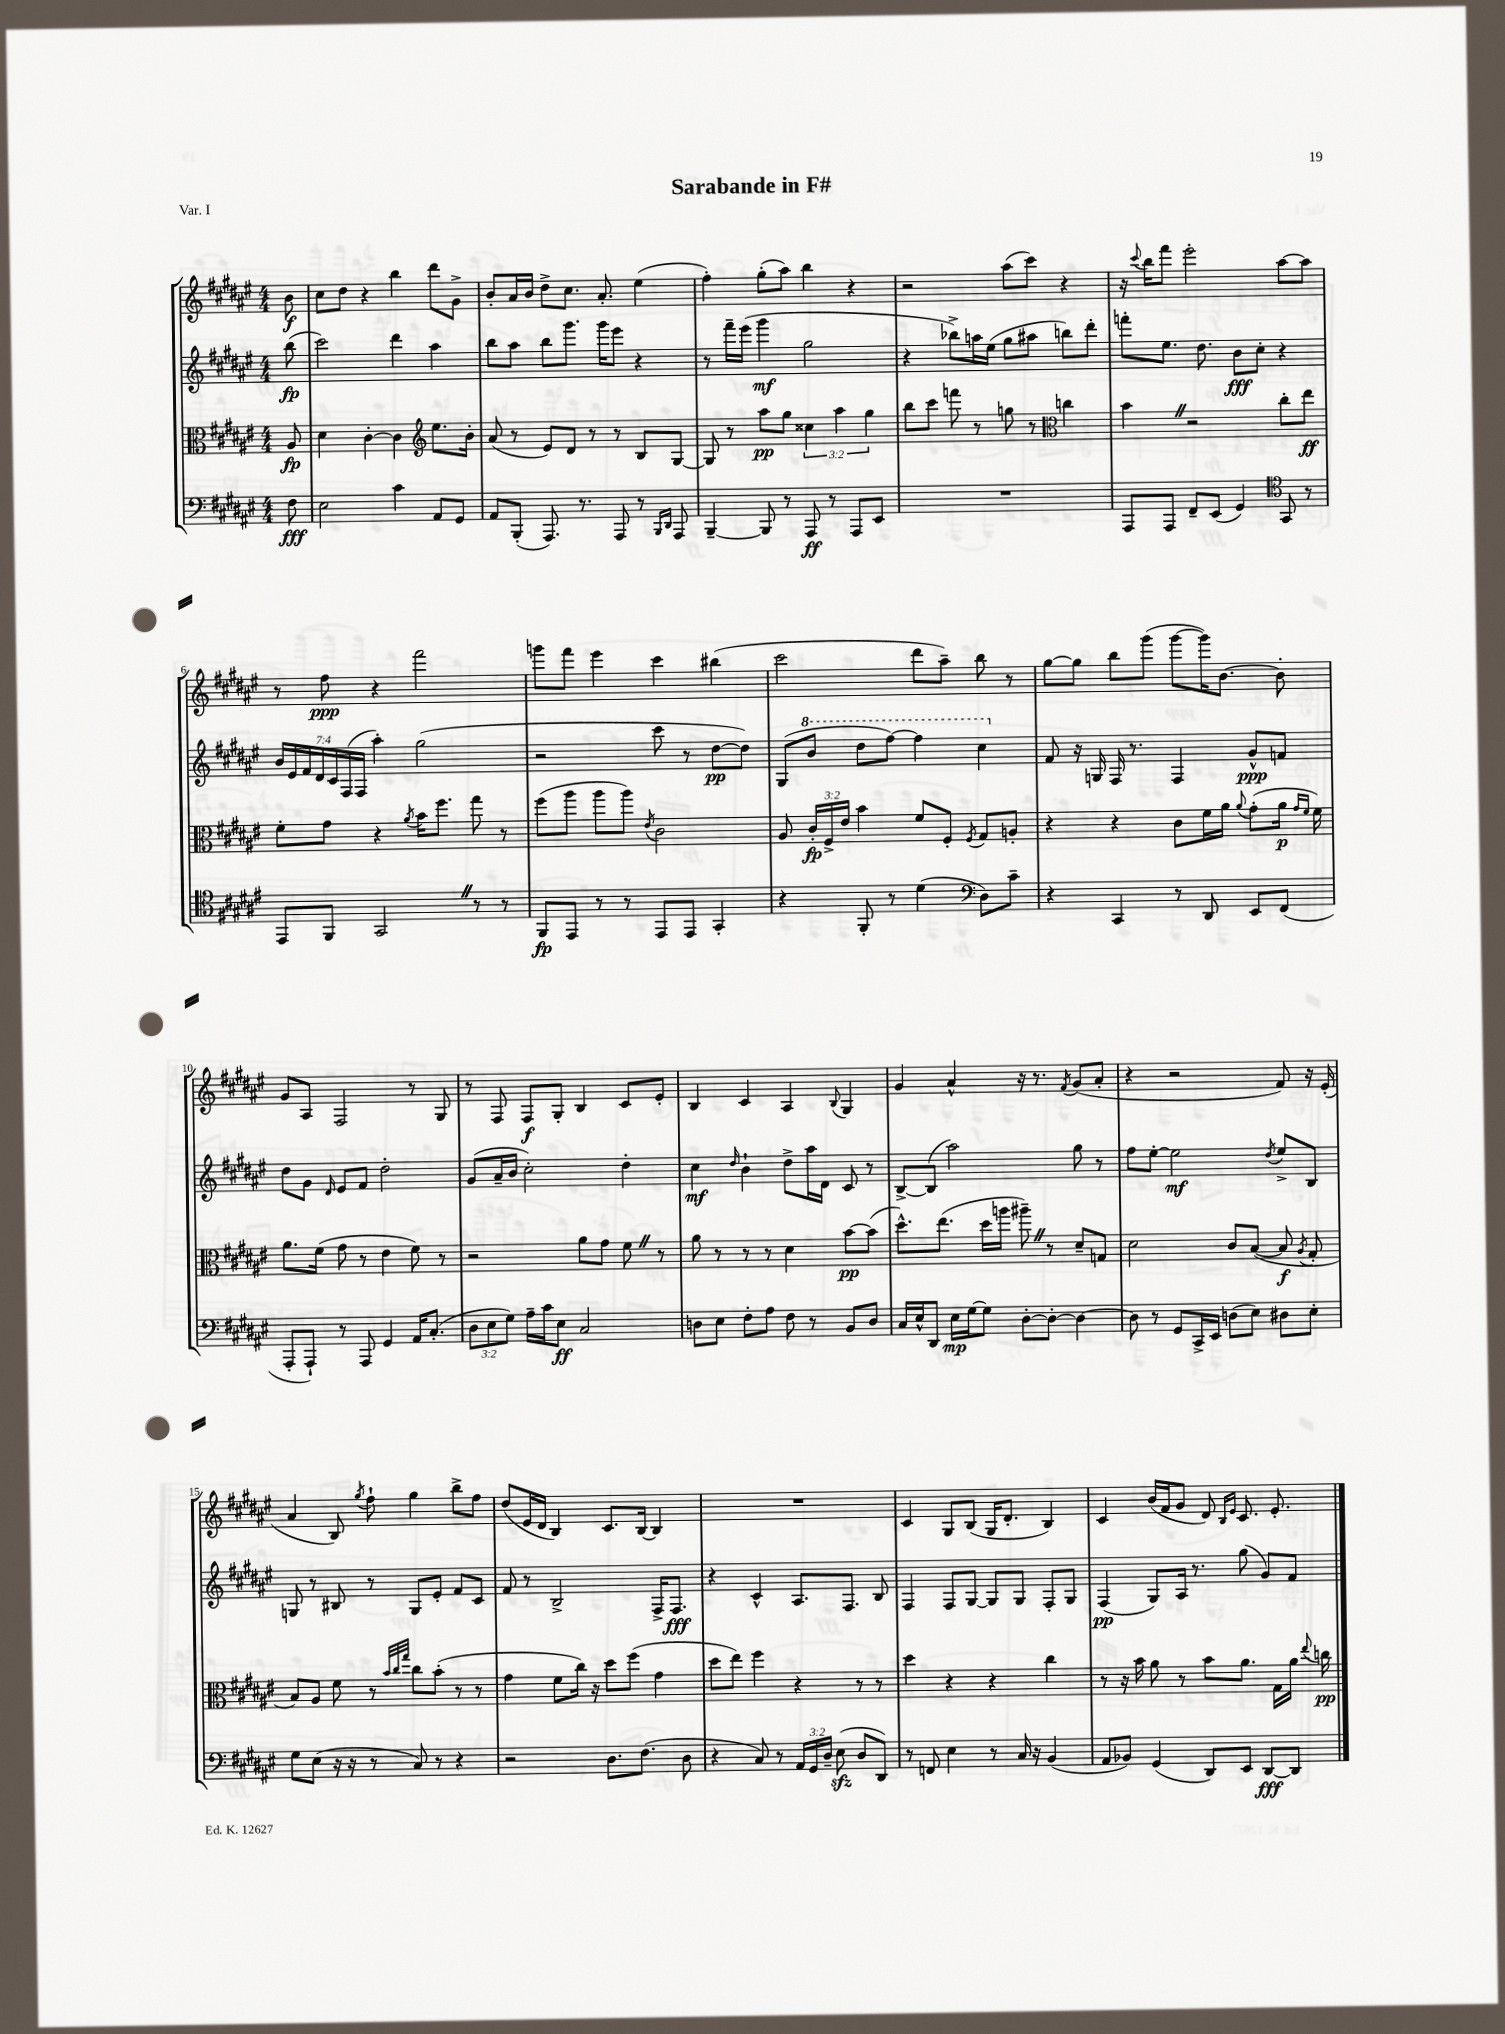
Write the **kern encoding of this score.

**kern	**kern	**kern	**kern
*staff4	*staff3	*staff2	*staff1
*clefF4	*clefC3	*clefG2	*clefG2
*k[f#c#g#d#a#e#]	*k[f#c#g#d#a#e#]	*k[f#c#g#d#a#e#]	*k[f#c#g#d#a#e#]
*M4/4	*M4/4	*M4/4	*M4/4
8F#\	8A#/	(8bb\	8b\
=	=	=	=
2E#\	4d#\	2ccc#\)	8cc#\L
.	.	.	8dd#\J
.	[4c#'\	.	4r
4c#\	4c#\]	4ddd#\	4bb\
*	*clefG2	*	*
8AA#/L	8.ee#\L	4aa#\	8ddd#\L
8GG#/J	.	.	8g#^\J
.	16b'\Jk	.	.
=	=	=	=
8AA#/L	(8a#/	8bb\L	8b'/L
(8BBB'/J	8r	8aa#\J	16a#/L
.	.	.	16b/JJ
8.AAA#/)	8e#/L)	8bb\L	8dd#^\L
.	8d#/J	8.ggg#\J	8.cc#\J
8.r	.	.	.
.	8r	.	.
.	.	16ggg#\LK	8.a#'/
8AAA#/	8r	8eee#\J	.
8r	8B/L	4r	(4ee#\
16qqBBB/LL	.	.	.
16qqDD#/JJ	.	.	.
8AAA#/	[8G#/J	.	.
=	=	=	=
[4BBB~/	8G#/]	8r	4ff#'\)
.	8r	16fff#~\LL	.
.	.	(16eee#\JJ	.
8BBB/]	8aa#\L	4ggg#\	(8gg#'\L
8r	8gg#\J	.	8aa#\J)
8AAA#/	6cc##\	2gg#\	4bb\
8r	.	.	.
.	6aa#\	.	.
8AAA#/L	.	.	4r
.	6gg#\	.	.
8EE#/J	.	.	.
=	=	=	=
1r	8bb\L	4r	2r
.	8ccc#\J	.	.
.	8fff\	8bb-^\L)	.
.	8r	16aa\L	.
.	.	(16ee#\JJ	.
.	8gg\	8gg#\L	(8aa#\L
.	8r	8aa#\J	8ccc#\J)
*	*clefC3	*	*
.	4cc\	8bb\L)	4r
.	.	8ddd#'\J	.
=	=	=	=
8AAA#/L	4b\	8fff'\L	16r
.	.	.	8qqccc#/
.	.	.	16bb\LK
8AAA#/J	.	8.ee#\J	8fff#\J
8FF#~/L	2r	.	2eee#'\
.	.	8.dd#\	.
(8EE#/J	.	.	.
4GG#/)	.	8b\L	.
.	.	8cc#'\J	.
*clefC4	*	*	*
8GG#/	8cc#'\L	4r	[8aa#\L
8r	8ee#\J	.	8aa#\]J
=	=	=	=
8EE#/L	8f#'\L	28b/LL	8r
.	.	28e#/	.
.	.	28f#/	.
.	.	28d#/	.
8FF#/J	8g#\J	.	8ff#\
.	.	28c#/	.
.	.	(28F#/	.
.	.	28F#/JJ	.
2GG#/	4r	4aa#'\)	4r
.	8qa#/	.	.
.	16b\LK	(2gg#\	2fff#\
.	8.ff#\J	.	.
8r	8gg#\	.	.
8r	8r	.	.
=	=	=	=
8FF#/L	(8ff#\L	2r	8ggg\L
8EE#/J	8aa#\J	.	8fff#\J
8r	8aa#\L	.	4eee#\
8r	8aa#\J)	.	.
.	8qe#/	.	.
8EE#/L	2c#\	8ccc#\	4ccc#\
8EE#/J	.	8r	.
4GG#'/	.	[8dd#\L	(4bb#\
.	.	8dd#\]J)	.
=	=	=	=
4r	8A#/	(8G#/L	2ccc#\
.	24c#'/LL	8bb/J	.
.	24F#^/	.	.
.	24e#/JJ	.	.
8FF#'/	4b\	8ddd#\L	.
8r	.	[8fff#\J)	.
(4d#\	8f#/L	4fff#\]	8ddd#\L
.	8F#'/J	.	8aa#~\J)
*clefF4	*	*	*
.	8qF#/	.	.
8D#\L)	8G#/L	4ccc#\	8bb\
8c#~\J	8A'/J	.	8r
=	=	=	=
4r	4r	8f#/	[8gg#\L
.	.	16r	8gg#\]J
.	.	16G/	.
4CC#/	4r	16F#/	8bb\L
.	.	8.r	.
.	.	.	(8ggg#\J
8r	8c#\L	4F#/	[8ggg#\L
8DD#/	16f#\L	.	16ggg#\]K)
.	16a#\JJ	.	[8.b\J
.	8qqa#/	.	.
8EE#/L	(8g#'\L	8g#^^/L	.
(8FF#/J	16a#\Jk	8f/J	8b'\]
.	16qqg#/LL	.	.
.	16qqf#/JJ	.	.
.	16f#\)	.	.
=	=	=	=
8AAA#'/L	8.a#\L	8dd#\L	8g#/L
8AAA#`/J)	.	8g#\J	8A#/J
.	(16f#\Jk	.	.
.	.	16qqd#/	.
8r	8g#\	8e#/L	2F#/
8AAA#/	8r	8f#/J	.
4GG#/	4e#\	2dd#'\	.
16AA#/LK	8f#\)	.	8r
(8.C#'/J	.	.	.
.	8r	.	8G#/
=	=	=	=
12D#\L	2r	(8g#/L	8r
12E#\	.	.	.
.	.	16a#~/L	8F#/
12G#\J)	.	.	.
.	.	16b/JJ	.
16A#~\LL	.	2cc#'\)	8F#/L
16c#\J	.	.	.
8E#\J	.	.	8G#'/J
2C#/	8a#\L	.	4B/
.	8g#\J	.	.
.	8f#\	4dd#'\	8c#/L
.	8r	.	8e#'/J
=	=	=	=
8D\L	8a#\	4cc#\	4B/
8E#\J	8r	.	.
.	.	16qqdd#/	.
8F#'\L	8r	4b`\	4c#/
8A#\J	8r	.	.
8F#\	4d#\	8dd#^\L	4A#/
8r	.	16aa#\L	.
.	.	16d#\JJ	.
.	.	.	8qqB/
8BB/L	[8b\L	8c#/	4G#/
8D/J	(8b\]J	8r	.
=	=	=	=
16C#/LL	8.dd#^^\L)	[8B^/L	4g#/
16E#^^/J	.	.	.
8DD#/J	.	(8B/]J	.
.	(8.ee#\J	.	.
16E#\LL	.	2aa#\)	4a#^^/
[16G#\J	.	.	.
8G#\]J	16dd#\LL	.	.
.	16aa\JJ	.	.
[8D#'\L	8aa#~\)	.	16r
.	.	.	8.r
8D#'\_J	8r	.	.
.	.	.	8qf#/
4D#\_	8d#~/L	8gg#\	(8g#/L
.	8G/J	8r	8a#'/J
=	=	=	=
8D#\]	2d#\	8ff#\L	4r
8r	.	[8ee#'\J	.
8GG#/L	.	2ee#\]	2r
16CC#^/L	.	.	.
16EE#/JJ	.	.	.
(8D\L	8c#/L	.	.
8E#\J)	([8B/J	.	.
.	.	8qdd#/	.
8D#\L	8B/]	8ee#^/L	8f#/)
.	8qA#/	.	.
8E#'\J	8G#'/	8B/J	16r
.	.	.	(16e#'/
=	=	=	=
8G#\L	8B/L)	8G/	4a#/
(8E#\J	8A#/J	8r	.
16r	8f#\	8B#/	8B/)
16r	.	.	.
.	.	.	8qgg#/
8r	8r	8r	8ff#`\
.	32qqb/LLL	.	.
.	32qqcc#/	.	.
.	32qqgg#/JJJ	.	.
8C#/)	8cc#\L	8G/L	4gg#\
8r	(8b'\J	8e#'/J	.
4r	8r	8f#/L	8bb^\L
.	8r	8c#/J	8ff#\J
=	=	=	=
2r	4g#\	8f#/	(8dd#/L
.	.	8r	16e#/L
.	.	.	16d#/JJ
.	8f#\L	2B^/	4B/)
.	16cc#\Jk)	.	.
.	16r	.	.
8.D#\L	8dd#\L	.	8.c#/L
.	(8ff#\J	.	.
(8.F#\J	.	.	[16B/Jk
.	4g#\	16F#^/LK	4B/]
.	.	8.F#/J	.
8D#\	.	.	.
=	=	=	=
4r	8dd#\L	4r	1r
.	8ee#\J)	.	.
8C#/)	4ff#\	4c#^^/	.
8r	.	.	.
24AA#/LL	4r	8.A#/L	.
24GG#/	.	.	.
24D#~/JJ	.	.	.
(8E#\	.	.	.
.	.	8.F#/J	.
8D#/L	8r	.	.
8DD#/J)	8r	8B/	.
=	=	=	=
8r	4dd#\	4F#/	4c#/
8FF/	.	.	.
4E#\	4r	8F#/L	8G#/L
.	.	[8G#/J	(8B/J
8r	4r	8G#/]L	16G#/LK
.	.	.	8.d#'/J
16C#/	.	8G#/J	.
16r	.	.	.
(4BB/	4cc#\	8F#'/L	4B/)
.	.	8G#/J	.
=	=	=	=
8AA#/L	8r	(4F#/	4c#/
8BB-/J)	16r	.	.
.	16b\	.	.
(4GG#/	8a#\	8G#/L)	(16b/LL
.	.	.	16f#/J
.	8r	16A#/Jk	8g#/J
.	.	8.r	.
8DD#/L)	8b\L	.	8d#/)
.	.	.	16qqB/LL
.	.	.	16qqe#/JJ
8EE#/J	8.a#\J	(8gg#\	8.c#/
[8DD#/L	.	8g#/L)	.
.	16G#\LL	.	8.e#'/
8DD#/]J	16a#\JJ	8f#/J	.
.	8qqee#/	.	.
.	16cc\	.	.
==	==	==	==
*-	*-	*-	*-
